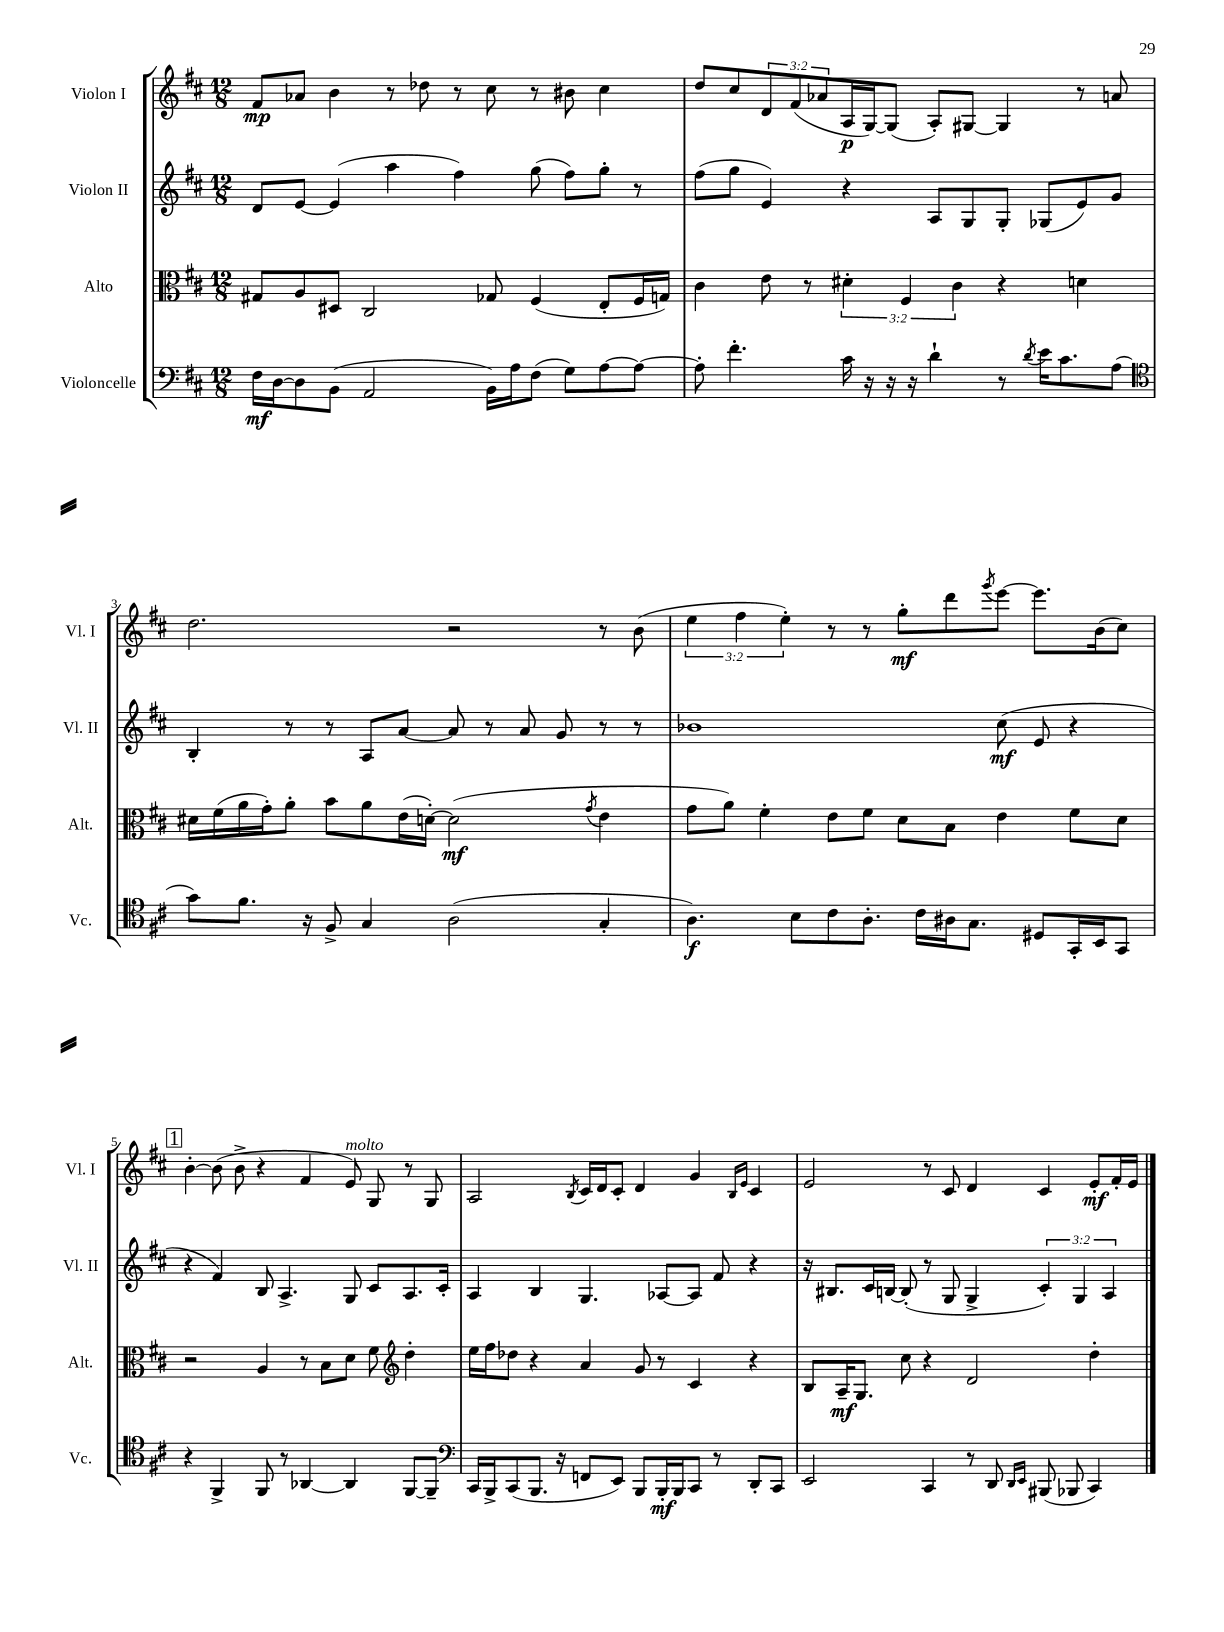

**kern	**kern	**kern	**kern
*staff4	*staff3	*staff2	*staff1
*clefF4	*clefC3	*clefG2	*clefG2
*k[f#c#]	*k[f#c#]	*k[f#c#]	*k[f#c#]
*M12/8	*M12/8	*M12/8	*M12/8
16F#	8G#	8d	8f#
[16D	.	.	.
8D]	8A	[8e	8a-
(8BB	8D#	(4e]	4b
2AA	2C#	.	.
.	.	4aa	8r
.	.	.	8dd-
.	.	4ff#)	8r
16BB)	8G-	.	8cc#
16A	.	.	.
(8F#	(4F#	(8gg	8r
8G)	.	8ff#)	8b#
[8A	8E'	8gg'	4cc#
8A_	16F#	8r	.
.	16G)	.	.
=	=	=	=
8A']	4c#	(8ff#	8dd
4.f#'	.	8gg	8cc#
.	8e	4e)	12d
.	.	.	(12f#
.	8r	.	.
.	.	.	12a-
16c#	6d#'	4r	16A
16r	.	.	[16G)
16r	.	.	(8G]
.	6F#	.	.
16r	.	.	.
4d`	.	8A	8A')
.	6c#	.	.
.	.	8G	[8G#
8r	4r	8G'	4G#]
8qd	.	.	.
16e	.	(8G-	.
8.c#	.	.	.
.	4d	8e)	8r
(8A	.	8g	8a
=	=	=	=
*clefC4	*	*	*
8g)	16d#	4B'	2.dd
.	(16f#	.	.
8.f#	16a	.	.
.	16g')	.	.
.	8a'	8r	.
16r	.	.	.
8F#^	8b	8r	.
4G	8a	8A	.
.	(16e	[8a	.
.	[16d')	.	.
(2A	(2d]	8a]	2r
.	.	8r	.
.	.	8a	.
.	.	8g	.
.	8qg	.	.
4G'	4e	8r	8r
.	.	8r	(8b
=	=	=	=
4.A)	8g	1b-	6ee
.	8a)	.	.
.	.	.	6ff#
.	4f#'	.	.
.	.	.	6ee')
8B	.	.	.
8c#	8e	.	8r
8.A'	8f#	.	8r
.	8d	.	8gg'
16c#	.	.	.
16A#	8B	.	8ddd
8.G	.	.	.
.	.	.	8qggg
.	4e	(8cc#	[8eee
8D#	.	8e	8.eee]
16GG'	8f#	4r	.
16BB	.	.	(16b
8GG	8d	.	8cc#)
=	=	=	=
4r	2r	4r	[4b'
4FF#^	.	4f#)	(8b]
.	.	.	8b^
8FF#	4A	8B	4r
8r	.	4.A^	.
[4AA-	8r	.	4f#
.	8B	.	.
4AA-]	8d	8G	8e)
.	8f#	8c#	8G
*	*clefG2	*	*
[8FF#	4dd'	8.A	8r
8FF#~]	.	.	8G
.	.	16c#'	.
=	=	=	=
*clefF4	*	*	*
16CC#	16ee	4A	2A
16BBB^	16ff#	.	.
(8CC#	8dd-	.	.
8.BBB	4r	4B	.
16r	.	.	.
.	.	.	8qB
8FF	4a	4.G	16c#
.	.	.	16d
8EE)	.	.	8c#'
8BBB	8g	.	4d
16BBB'	8r	[8A-	.
16BBB	.	.	.
8CC#	4c#	8A-]	4g
8r	.	8f#	.
.	.	.	16qqB
.	.	.	16qqe
8DD'	4r	4r	4c#
8CC#	.	.	.
=	=	=	=
2EE	8B	16r	2e
.	.	8.B#	.
.	16A~	.	.
.	8.G	.	.
.	.	16c#	.
.	.	[16B	.
.	8cc#	(8B']	.
4CC#	4r	8r	8r
.	.	8G	8c#
8r	2d	4G^	4d
8DD	.	.	.
16qqDD	.	.	.
16qqEE	.	.	.
(8BBB#	.	6c#')	4c#
8BBB-	.	.	.
.	.	6G	.
4CC#)	4dd'	.	8e'
.	.	6A	.
.	.	.	16f#'
.	.	.	16e
==	==	==	==
*-	*-	*-	*-
